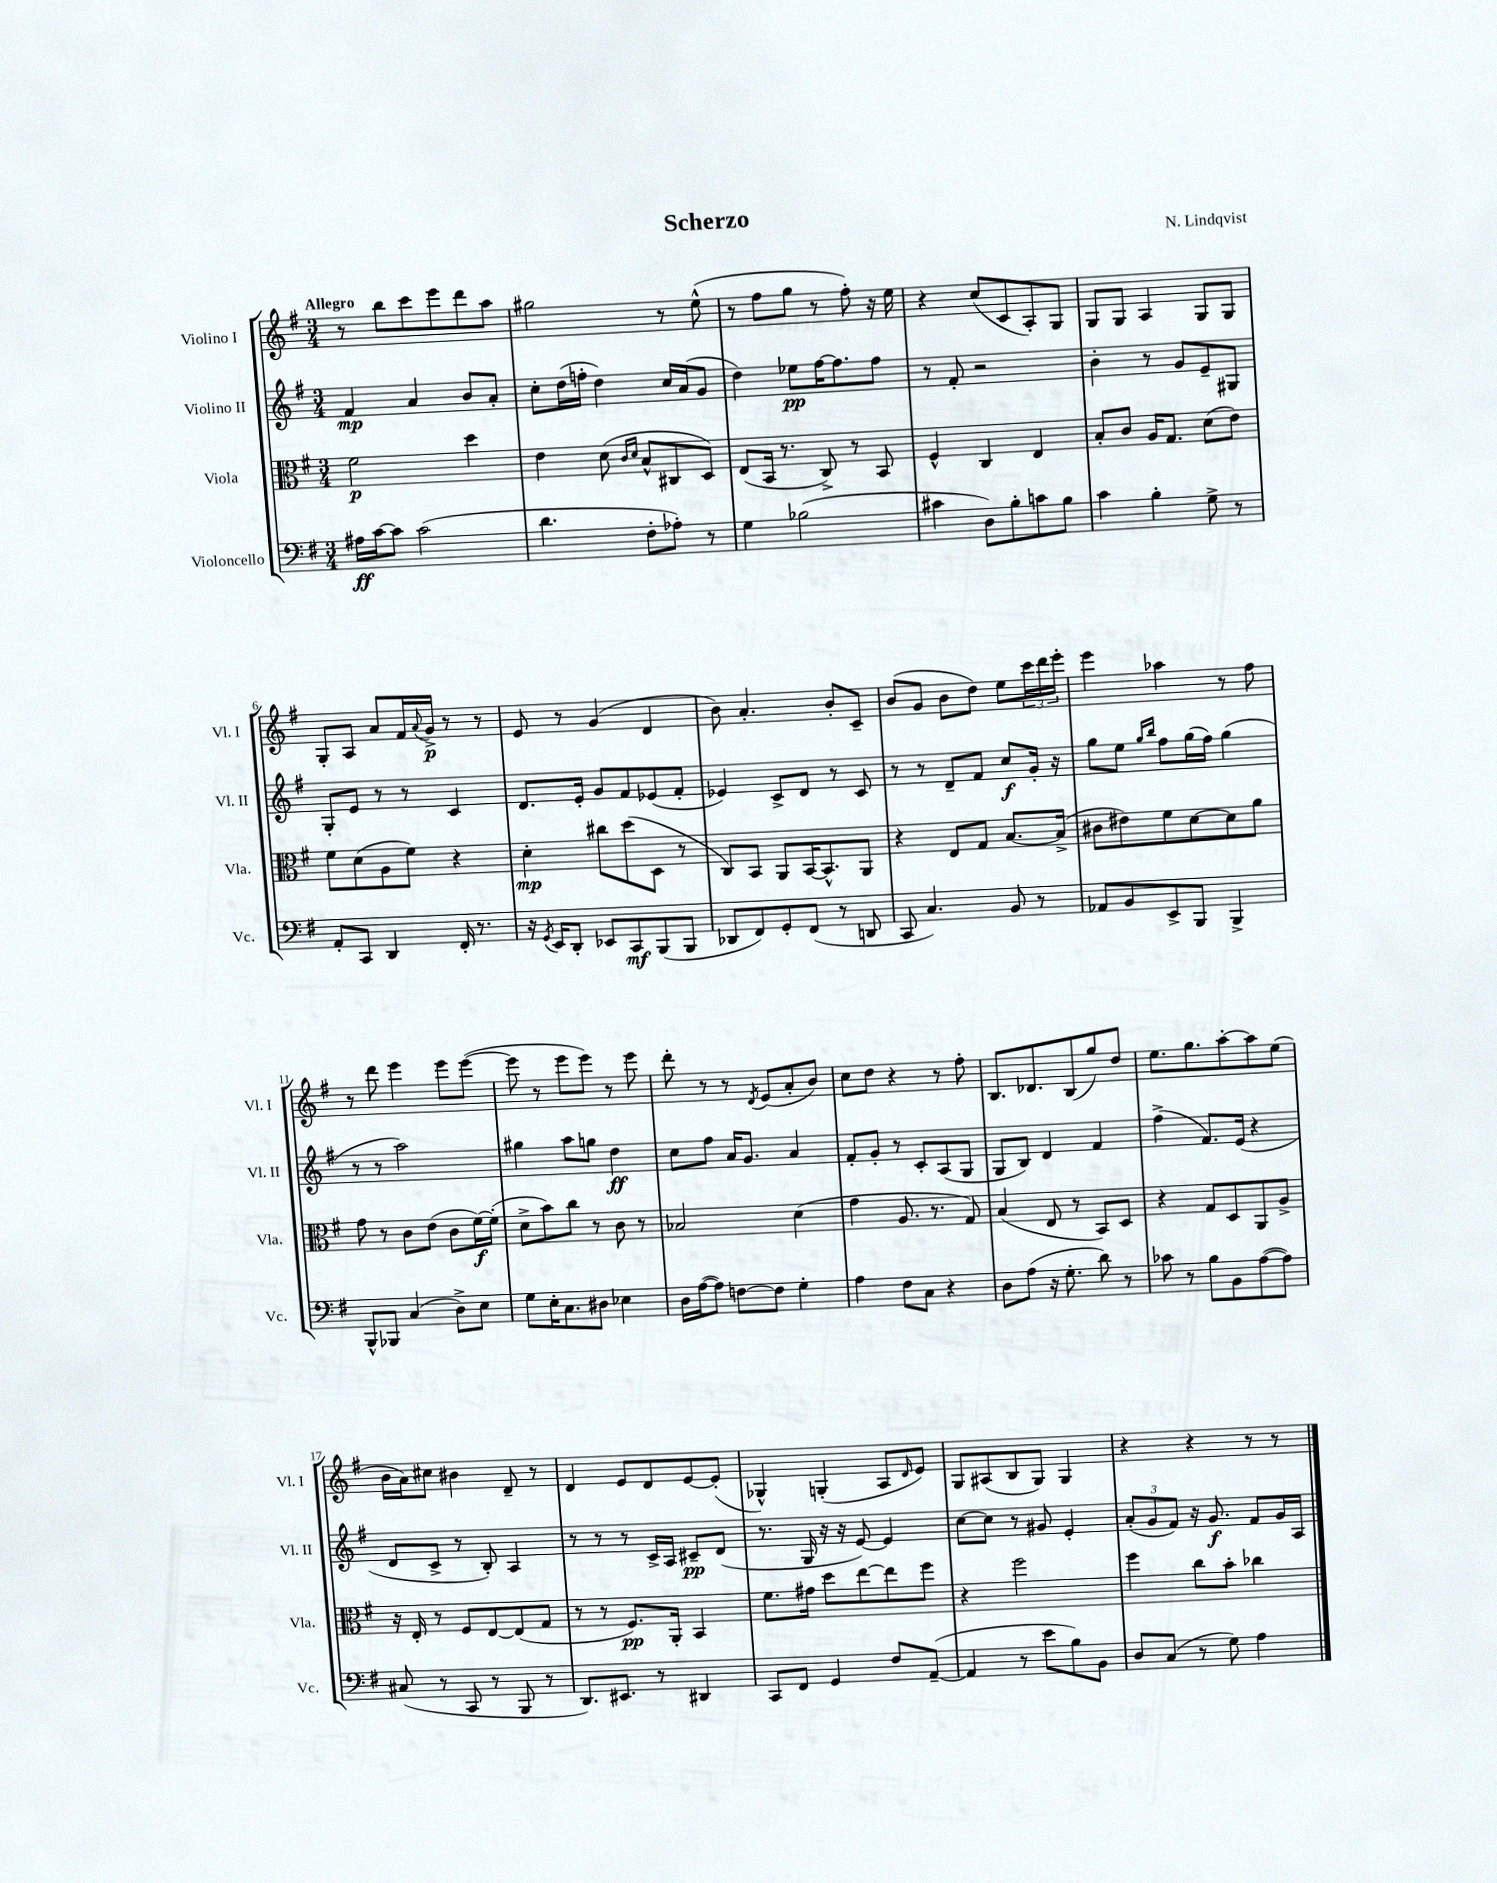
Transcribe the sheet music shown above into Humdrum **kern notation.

**kern	**dynam	**kern	**dynam	**kern	**dynam	**kern	**dynam
*part4	*part4	*part3	*part3	*part2	*part2	*part1	*part1
*staff4	*staff4	*staff3	*staff3	*staff2	*staff2	*staff1	*staff1
*I"Violoncello	*	*I"Viola	*	*I"Violino II	*	*I"Violino I	*
*I'Vc.	*	*I'Vla.	*	*I'Vl. II	*	*I'Vl. I	*
*clefF4	*	*clefC3	*	*clefG2	*	*clefG2	*
*k[f#]	*	*k[f#]	*	*k[f#]	*	*k[f#]	*
*M3/4	*	*M3/4	*	*M3/4	*	*M3/4	*
=1	=1	=1	=1	=1	=1	=1	=1
!	!	!	!	!	!	!LO:TX:a:B:t=Allegro	!
16A#X\LL	ff	2f#\	p	4f#/	mp	8r	.
[16c\J	.	.	.	.	.	.	.
8c\J]	.	.	.	.	.	8bb\L	.
(2c\	.	.	.	4a/	.	8ccc\	.
.	.	.	.	.	.	8eee\	.
.	.	4dd\	.	8b/L	.	8ddd\	.
.	.	.	.	8a'/J	.	8aa\J	.
=2	=2	=2	=2	=2	=2	=2	=2
4.d\	.	4e\	.	8cc'\L	.	2gg#X\	.
.	.	.	.	(16dd\L	.	.	.
.	.	.	.	16ffn'\JJ	.	.	.
.	.	(8d\	.	4dd\)	.	.	.
.	.	16qqc/LL	.	.	.	.	.
.	.	16qqd/JJ	.	.	.	.	.
8F#'\L	.	8B^^/L	.	.	.	.	.
8A-X'\J)	.	8C#X/	.	16cc/LL	.	8r	.
.	.	.	.	(16a/J	.	.	.
8r	.	8D/J)	.	8g/J	.	(8ee^^\	.
=3	=3	=3	=3	=3	=3	=3	=3
4G\	.	(8E/L	.	4dd\)	.	8r	.
.	.	16BB/Jk	.	.	.	8ff#\L	.
.	.	8.r	.	.	.	.	.
(2B-X\	.	.	.	8ee-X\L	pp	8gg\J	.
.	.	8C^/)	.	[16ff#\K	.	8r	.
.	.	.	.	8.ff#\]	.	.	.
.	.	8r	.	.	.	8ff#'\)	.
.	.	8BB/	.	8ff#\J	.	16r	.
.	.	.	.	.	.	16ee\	.
=4	=4	=4	=4	=4	=4	=4	=4
4c#X\	.	4F#^^/	.	8r	.	4r	.
.	.	.	.	8f#'/	.	.	.
8D\L)	.	4C/	.	2r	.	(8cc/L	.
8B'\	.	.	.	.	.	8c/	.
8cn\	.	4E/	.	.	.	8A'/)	.
8B\J	.	.	.	.	.	8G/J	.
=5	=5	=5	=5	=5	=5	=5	=5
4c\	.	8B'/L	.	4b'\	.	8G/L	.
.	.	8c/J	.	.	.	8G/J	.
4B'\	.	16A/KL	.	8r	.	4A/	.
.	.	8.G/J	.	.	.	.	.
.	.	.	.	8g/L	.	.	.
8G^\	.	(8d\L	.	8e~/	.	8G/L	.
8r	.	8e\J)	.	8G#X/J	.	8G/J	.
!!LO:LB:g=z
=6	=6	=6	=6	=6	=6	=6	=6
8AA'/L	.	8f#\L	.	8G'/L	.	8G'/L	.
8CC/J	.	(8d\	.	8e/J	.	8A/J	.
4DD/	.	8A\	.	8r	.	8a/L	.
.	.	8f#\J)	.	8r	.	16f#/L	.
.	.	.	.	.	.	8qqa/	.
.	.	.	.	.	.	16g^/JJ	p
16FF#'/	.	4r	.	4c/	.	8r	.
8.r	.	.	.	.	.	.	.
.	.	.	.	.	.	8r	.
=7	=7	=7	=7	=7	=7	=7	=7
16r	.	4d'\	mp	8.d/L	.	8e/	.
8qGG/	.	.	.	.	.	.	.
16EE/KL	.	.	.	.	.	.	.
8DD'/J	.	.	.	.	.	8r	.
.	.	.	.	16e'/Jk	.	.	.
8EE-X/L	.	8cc#X\L	.	8g/L	.	(4g/	.
8CC/	mf	(8dd\	.	8f#/	.	.	.
(8BBB/	.	8D\J	.	(8e-X/	.	4d/	.
8BBB/J	.	8r	.	8f#'/J	.	.	.
=8	=8	=8	=8	=8	=8	=8	=8
8DD-X/L	.	8C/L)	.	4e-X/)	.	8b\)	.
8FF#/)	.	8BB/J	.	.	.	4.a'/	.
8GG'/	.	8AA/L	.	8c^/L	.	.	.
(8FF#/J	.	[16BB/K	.	8d/J	.	.	.
.	.	8.BB^^/]	.	.	.	.	.
8r	.	.	.	8r	.	8b'/L	.
8DDn/	.	8AA/J	.	8c/	.	8c~/J	.
=9	=9	=9	=9	=9	=9	=9	=9
8CC/	.	4r	.	8r	.	(8b/L	.
4.C/)	.	.	.	8r	.	8g/J	.
.	.	8E/L	.	8d~/L	.	8b\L	.
.	.	8G/J	.	8f#/J	.	8dd\J)	.
8BB/	.	[8.B/L	.	8cc/L	f	8ee\L	.
8r	.	.	.	16g'/Jk	.	24ccc\L	.
.	.	.	.	.	.	24ddd\	.
.	.	(16B^/Jk]	.	16r	.	.	.
.	.	.	.	.	.	24eee'\JJ	.
=10	=10	=10	=10	=10	=10	=10	=10
8AA-X/L	.	8c#X\L	.	8gg\L	.	4eee\	.
8BB/	.	8e#X\)	.	8ee\J	.	.	.
.	.	.	.	16qqgg/LL	.	.	.
.	.	.	.	16qqbb/JJ	.	.	.
8EE^/	.	8f#\	.	8ff#\L	.	4aa-X\	.
8BBB/J	.	[8d\	.	(16gg\L	.	.	.
.	.	.	.	16ff#\JJ)	.	.	.
4BBB^/	.	8d\]	.	(4gg\	.	8r	.
.	.	8a\J	.	.	.	8ff#\	.
!!LO:LB:g=z
=11	=11	=11	=11	=11	=11	=11	=11
8BBB^^/L	.	8g\	.	8r	.	8r	.
8BBB-X/J	.	8r	.	8r	.	8ddd\	.
(4C/	.	8c\L	.	2aa\)	.	4eee\	.
.	.	(8e\J	.	.	.	.	.
8D^\L)	.	8c\L	.	.	.	8eee\L	.
8E\J	.	[16f#\L)	f	.	.	([8eee\J	.
.	.	(16f#'\JJ]	.	.	.	.	.
=12	=12	=12	=12	=12	=12	=12	=12
8G\L	.	8d^\L	.	4gg#X\	.	8eee\]	.
16E'\K	.	8b\)	.	.	.	8r	.
8.C\	.	.	.	.	.	.	.
.	.	8cc\J	.	8aa\L	.	8eee\L	.
8D#X\J	.	8r	.	8ggn\J	.	8eee\J)	.
4E-X\	.	8c\	.	4dd\	ff	8r	.
.	.	8r	.	.	.	8eee\	.
=13	=13	=13	=13	=13	=13	=13	=13
16D\LL	.	2B-X/	.	8cc\L	.	8ddd'\	.
([16A\J	.	.	.	.	.	.	.
8A\J])	.	.	.	8ff#\J	.	8r	.
[8Fn\L	.	.	.	16a/KL	.	8r	.
.	.	.	.	8.g/J	.	.	.
.	.	.	.	.	.	8qd/	.
8F\J]	.	.	.	.	.	(8e/L	.
4G'\	.	(4d\	.	4a/	.	8a'/	.
.	.	.	.	.	.	8b/J)	.
=14	=14	=14	=14	=14	=14	=14	=14
4A\	.	4g\	.	8f#'/L	.	8cc\L	.
.	.	.	.	8g'/J	.	8dd\J	.
8F#\L	.	8.A/	.	8r	.	4r	.
8C\J	.	.	.	8c'/L	.	.	.
.	.	8.r	.	.	.	.	.
4r	.	.	.	(8A/	.	8r	.
.	.	8G/)	.	8G/J	.	8ff#'\	.
=15	=15	=15	=15	=15	=15	=15	=15
8D\L	.	(4B/	.	8G/L	.	8.B/L	.
(8A\J	.	.	.	8B/J)	.	.	.
.	.	.	.	.	.	8.d-X/	.
16r	.	8E/	.	4d/	.	.	.
8.G'\	.	.	.	.	.	.	.
.	.	8r	.	.	.	(8B/	.
8d\)	.	8BB/L)	.	4f#/	.	8gg/)	.
8r	.	8D/J	.	.	.	8dd/J	.
=16	=16	=16	=16	=16	=16	=16	=16
8c-X\	.	4r	.	(4ff#^\	.	8.ee\L	.
8r	.	.	.	.	.	.	.
.	.	.	.	.	.	8.gg\	.
8B\L	.	8G/L	.	8.f#/L)	.	.	.
8BB\	.	8D/	.	.	.	[8aa'\	.
.	.	.	.	(16e/Jk	.	.	.
([8A\	.	8AA/	.	4r	.	8aa\]	.
8A\J])	.	8A^/J	.	.	.	(8ee\J	.
!!LO:LB:g=z
=17	=17	=17	=17	=17	=17	=17	=17
(8C#X/	.	16r	.	8d/L	.	16b\LL	.
.	.	16E'/	.	.	.	16a\J)	.
8r	.	8r	.	8c^/J	.	8cc#X\J	.
8CC/	.	8F#/L	.	8r	.	4b#X\	.
8r	.	[8E/	.	8B'/)	.	.	.
8BBB/	.	(8E/]	.	4A/	.	8d~/	.
8r	.	8G/J	.	.	.	8r	.
=18	=18	=18	=18	=18	=18	=18	=18
8.DD/L)	.	8r	.	8r	.	4d/	.
.	.	8r	.	8r	.	.	.
8.EE#X/J	.	.	.	.	.	.	.
.	.	8.F#/L)	pp	8r	.	8e/L	.
8r	.	.	.	16c^/LL	.	8d/	.
.	.	16AA'/Jk	.	16A/JJ	.	.	.
4DD#X/	.	4BB/	.	8c#X~/L	pp	[8e/	.
.	.	.	.	(8d/J	.	(8e'/J]	.
=19	=19	=19	=19	=19	=19	=19	=19
8CC/L	.	8.f#\L	.	8.r	.	4G-X^^/)	.
8FF#/J	.	.	.	.	.	.	.
.	.	16g#X\Jk	.	16G/	.	.	.
4GG/	.	8dd\L	.	16r	.	(4Gn'/	.
.	.	.	.	16r	.	.	.
.	.	[8ee\	.	[8e/)	.	.	.
8F#/L	.	8ee\]	.	4e/]	.	8A/L	.
.	.	.	.	.	.	16qqd/	.
([8AA~/J	.	8ff#\J	.	.	.	8e/J)	.
=20	=20	=20	=20	=20	=20	=20	=20
4AA/]	.	4r	.	[8cc\L	.	8G/L	.
.	.	.	.	8cc\J]	.	(8A#X/	.
8r	.	2ff#\	.	8r	.	8B/	.
8e\L	.	.	.	8g#X/	.	8G/J)	.
8B\)	.	.	.	4e'/	.	4G/	.
8BB\J	.	.	.	.	.	.	.
=21	=21	=21	=21	=21	=21	=21	=21
8D/L	.	4ff#\	.	(12a'/L	.	4r	.
.	.	.	.	12g/	.	.	.
(8C/J	.	.	.	.	.	.	.
.	.	.	.	12f#/J)	.	.	.
8r	.	8cc\L	.	16r	.	4r	.
.	.	.	.	8.g/	f	.	.
8G\)	.	8b'\J	.	.	.	.	.
4A\	.	4cc-X\	.	8f#/L	.	8r	.
.	.	.	.	16g/L	.	8r	.
.	.	.	.	16A/JJ	.	.	.
==	==	==	==	==	==	==	==
*-	*-	*-	*-	*-	*-	*-	*-
